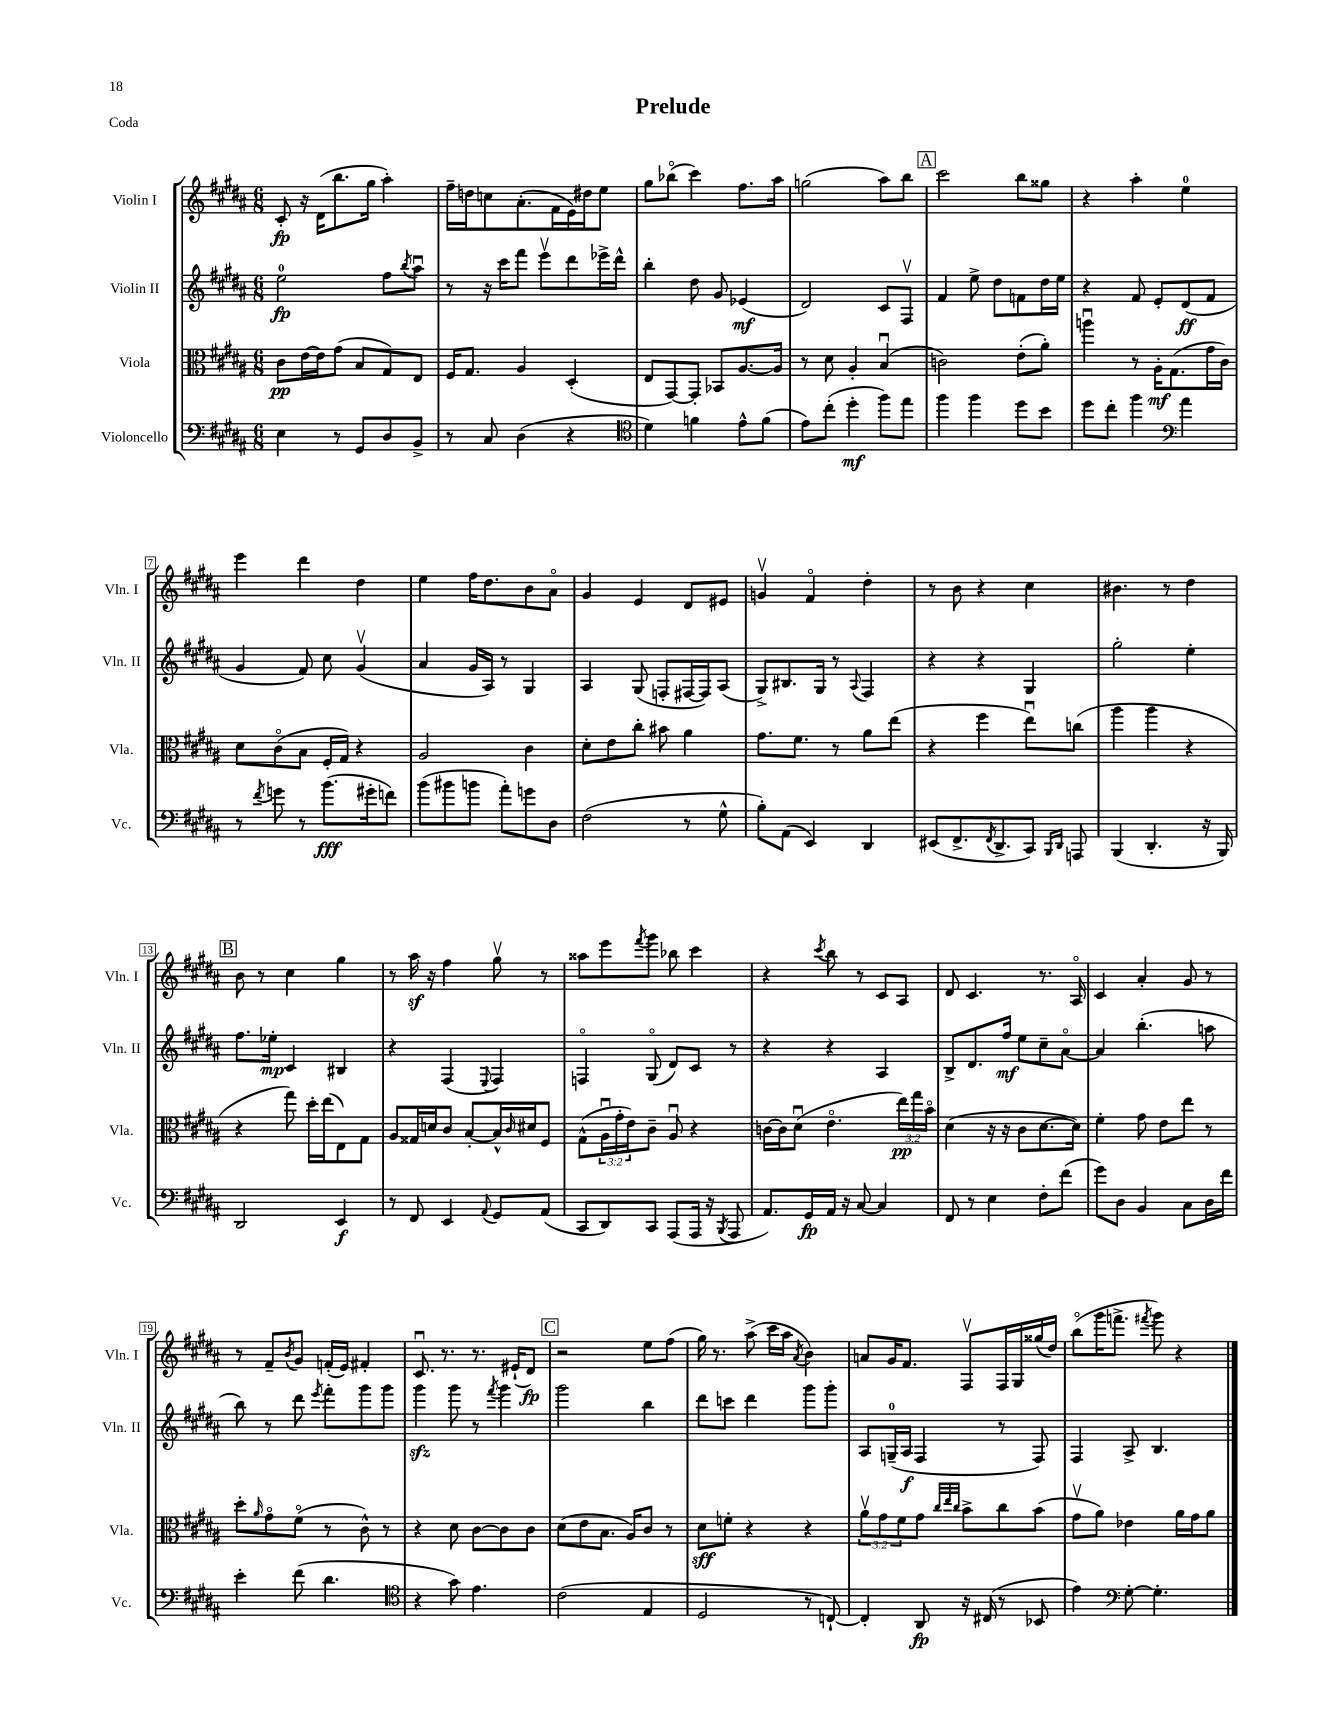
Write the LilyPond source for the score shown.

\header { title = "Prelude" piece = "Coda" }
<<
\new StaffGroup <<
\new Staff = "s0" \with { instrumentName = "Violin I" shortInstrumentName = "Vln. I" } {
    \clef treble \key b \major \numericTimeSignature \time 6/8
    cis'8-.\fp r16 dis'16( b''8. gis''16 ais''4-.) |
    fis''16-- d''16 c''8 ais'8.-.( fis'16 e'16) dis''16 e''8 |
    gis''8 bes''8\flageolet( cis'''4) fis''8. ais''16 |
    g''2( ais''8) b''8 |
    \mark \markup { \box "A" } cis'''2 b''8 gisis''8 |
    r4 ais''4-. e''4-0 |
    e'''4 dis'''4 dis''4 |
    e''4 fis''16 dis''8. b'8 ais'8\flageolet |
    gis'4 e'4 dis'8 eis'8 |
    g'4\upbow fis'4\flageolet dis''4-. |
    r8 b'8 r4 cis''4 |
    bis'4. r8 dis''4 |
    \mark \markup { \box "B" } b'8 r8 cis''4 gis''4 |
    r8 ais''16\sf r16 fis''4 gis''8\upbow r8 |
    aisis''8 e'''8 \acciaccatura { fis'''8 } gis'''8 bes''8 cis'''4 |
    r4 \acciaccatura { cis'''8 } b''8 r8 cis'8 ais8 |
    dis'8 cis'4. r8. ais16\flageolet |
    cis'4 ais'4-. gis'8 r8 |
    r8 fis'8-- \acciaccatura { b'8 } gis'8 f'16-.( e'16) fis'4-. |
    cis'8.\downbow r8. r8. eis'16-!( dis'8\fp) |
    \mark \markup { \box "C" } r2 e''8 fis''8( |
    gis''16) r8. ais''8->( cis'''16 ais''16 \acciaccatura { ais'8 } b'4) |
    a'8 gis'16 fis'8. fis8\upbow fis16 gis16 gisis''16( dis''16) |
    b''8\flageolet( gis'''16 f'''8.-> \acciaccatura { fis'''8 } gis'''8) r4 \bar "|." |
}
\new Staff = "s1" \with { instrumentName = "Violin II" shortInstrumentName = "Vln. II" } {
    \clef treble \key b \major \numericTimeSignature \time 6/8
    e''2-0\fp fis''8 \acciaccatura { b''8 } ais''8\downbow |
    r8 r16 cis'''16 fis'''8 e'''8\upbow dis'''8 ees'''16-> dis'''16-^ |
    b''4-. dis''8 gis'8 ees'4\mf( |
    dis'2) cis'8 fis8\upbow |
    \mark \markup { \box "A" } fis'4 e''8-> dis''8 f'8 dis''16 e''16 |
    r4 fis'8 e'8-. dis'8\ff( fis'8 |
    gis'4 fis'8) cis''8 gis'4\upbow( |
    ais'4 gis'16 ais16) r8 gis4 |
    ais4 gis8( f8-. fis16~ fis16) ais8( |
    gis8->) bis8. gis16 r8 \appoggiatura { ais8 } fis4 |
    r4 r4 gis4 |
    gis''2-. e''4-. |
    \mark \markup { \box "B" } fis''8. ees''16-.\mp cis'4 bis4 |
    r4 fis4( \appoggiatura { e8 } fis4) |
    f4\flageolet gis8\flageolet( dis'8) cis'8 r8 |
    r4 r4 ais4 |
    b8-> dis'8. fis''16\mf e''8 cis''8-- ais'8~\flageolet |
    ais'4 b''4.-.( a''8 |
    b''8) r8 dis'''8 \acciaccatura { e'''8 } fis'''8-. gis'''8 gis'''8 |
    gis'''4\sfz gis'''8 r8 \acciaccatura { fis'''8 } gis'''4 |
    \mark \markup { \box "C" } gis'''2 b''4 |
    dis'''8 c'''8 dis'''4 gis'''8 gis'''8-. |
    ais8 g16-0--( ais16\f fis4 r8 fis8) |
    fis4 ais8-> b4. \bar "|." |
}
\new Staff = "s2" \with { instrumentName = "Viola" shortInstrumentName = "Vla." } {
    \clef alto \key b \major \numericTimeSignature \time 6/8 \override Staff.TupletNumber.text = #tuplet-number::calc-fraction-text
    cis'8\pp e'16~ e'16 gis'8( b8 gis8) e8 |
    fis16 gis8. ais4 dis4-.( |
    e8 gis,8~) gis,8-. bes,8 ais8.~ ais16 |
    r8 dis'8 ais4-. b4\downbow( |
    \mark \markup { \box "A" } c'2) e'8-.( ais'8-.) |
    a''4\downbow r8 ais16-.\mf gis8.( gis'16 cis'16) |
    dis'8 cis'8\flageolet( b8 fis16-. gis16) r4 |
    ais2 cis'4 |
    dis'8-. e'8 cis''8-. bis'8 ais'4 |
    gis'8. fis'8. r8 ais'8 e''8( |
    r4 fis''4 e''8\downbow) c''8( |
    ais''4 ais''4 r4 |
    \mark \markup { \box "B" } r4 gis''8) dis''16-. e''16( e8) gis8 |
    ais8 gisis16 d'16 cis'8 b8~-. b16-^ \grace { cis'16 } dis'16 fis8 |
    gis8-^( \tuplet 3/2 { ais16\downbow gis'16-. e'16) } cis'8-- ais8\downbow r4 |
    c'16~ c'16 dis'8\downbow( e'4.\flageolet \tuplet 3/2 { e''16\pp) gis''16 b'16\flageolet } |
    dis'4( r16 r16 cis'8 dis'8.~ dis'16) |
    fis'4-. gis'8 e'8 e''8 r8 |
    dis''8-. \grace { ais'16 } gis'8\flageolet fis'8\flageolet( r8 cis'8-^) r8 |
    r4 dis'8 cis'8~ cis'8 cis'8 |
    \mark \markup { \box "C" } dis'8( e'8 b8. ais16) cis'8 r8 |
    dis'8\sff f'8-. r4 r4 |
    \tuplet 3/2 { ais'8\upbow gis'8 fis'8 } gis'8 \grace { cis''32 e''32 cis''32 } b'8-> cis''8 b'8( |
    gis'8\upbow ais'8) ees'4 ais'16 gis'16 ais'8 \bar "|." |
}
\new Staff = "s3" \with { instrumentName = "Violoncello" shortInstrumentName = "Vc." } {
    \clef bass \key b \major \numericTimeSignature \time 6/8
    e4 r8 gis,8 dis8 b,8-> |
    r8 cis8 dis4( r4 |
    \clef tenor dis'4) f'4 e'8-^ f'8( |
    e'8) cis''8-.( dis''4-.\mf fis''8) e''8 |
    \mark \markup { \box "A" } fis''4 fis''4 dis''8 b'8 |
    dis''8 cis''8-. fis''4 \clef bass ais'4 |
    r8 \acciaccatura { fis'8 } g'8 r8 b'8.\fff( gis'16-. f'8) |
    b'8( bis'8 b'8 ais'8-.) g'8 dis8 |
    fis2( r8 gis8-^ |
    b8-.) ais,8( e,4) dis,4 |
    eis,8( fis,8.-> \acciaccatura { fis,8 } dis,8.-> cis,8) \grace { b,,16 dis,16 } a,,8 |
    b,,4( dis,4.-. r16 b,,16) |
    \mark \markup { \box "B" } dis,2 e,4\f |
    r8 fis,8 e,4 \appoggiatura { ais,8 } gis,8 ais,8( |
    cis,8 dis,8) cis,8 ais,,8( ais,,16 r16 \acciaccatura { b,,8 } ais,,8 |
    ais,8.) gis,16\fp ais,16 r16 cis8~ cis4 |
    fis,8 r8 e4 fis8-. fis'8( |
    gis'8) dis8 b,4 cis8 dis16 fis'16 |
    e'4-. fis'8( dis'4. |
    \clef tenor r4 gis'8) e'4. |
    \mark \markup { \box "C" } cis'2( e4 |
    dis2 r8 c8~-!) |
    c4-. ais,8\fp r16 cis16( r8 bes,8 |
    e'4) \clef bass gis8~-. gis4.-. \bar "|." |
}
>>
>>
\layout { \context { \Score \override BarNumber.stencil = #(make-stencil-boxer 0.1 0.3 ly:text-interface::print) } }
